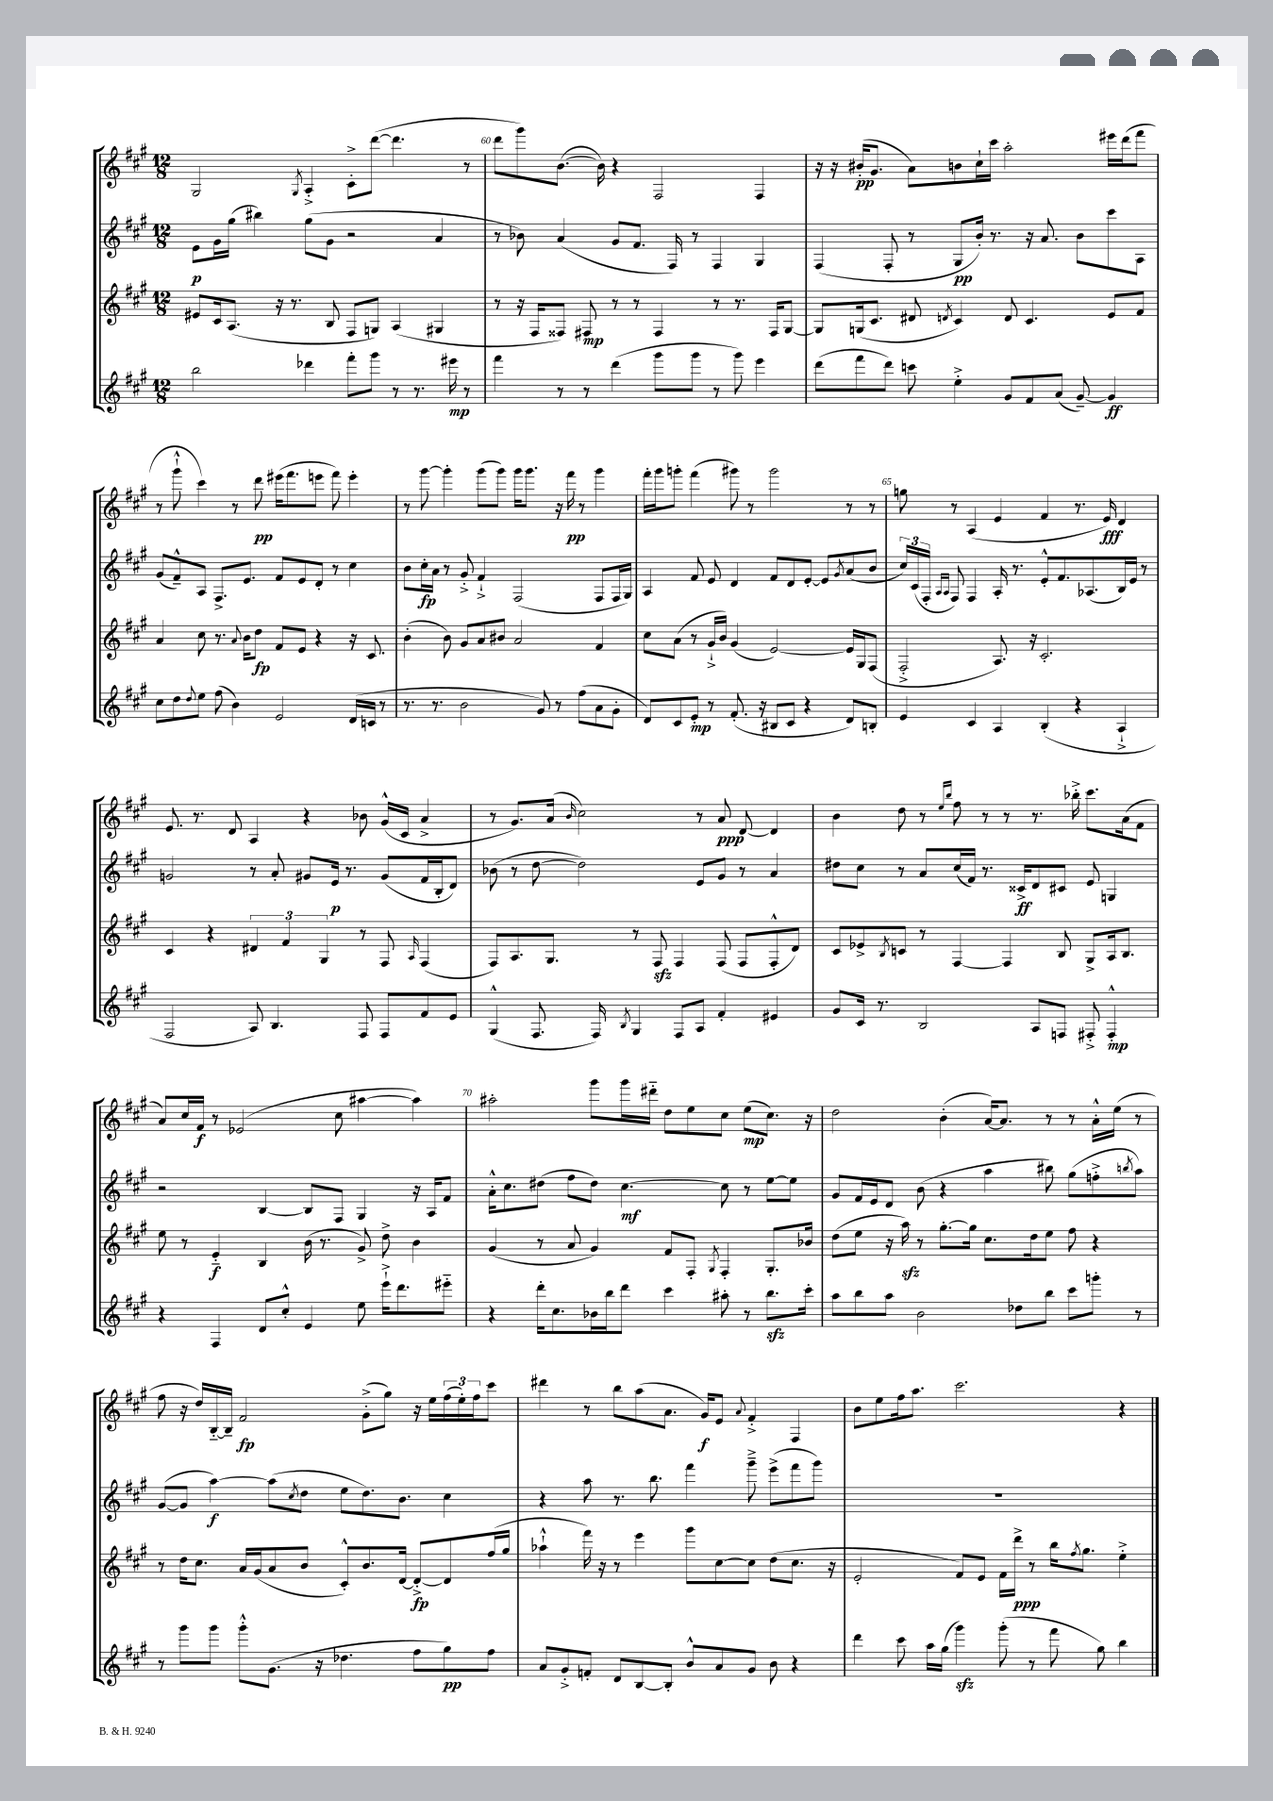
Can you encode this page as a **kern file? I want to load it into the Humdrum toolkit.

**kern	**kern	**kern	**kern
*staff4	*staff3	*staff2	*staff1
*clefG2	*clefG2	*clefG2	*clefG2
*k[f#c#g#]	*k[f#c#g#]	*k[f#c#g#]	*k[f#c#g#]
*M12/8	*M12/8	*M12/8	*M12/8
2bb	8e#	8e	2G#
.	16c#	16g#	.
.	(8.A	(16gg#	.
.	.	4bb#)	.
.	16r	.	.
.	8.r	.	.
.	.	.	8qG#
4ddd-	.	(8gg#	4A'^
.	8B	8g#	.
8fff#'	8F#	2r	8c#'^
8ggg#	8G)	.	([8ddd
8r	(4A	.	4.ddd]
8.r	.	.	.
.	4G#	4a	.
16eee#	.	.	.
8r	.	.	8r
=	=	=	=
4fff#	8r	8r	8ddd
.	16r	8b-)	8ggg#)
.	16F#	.	.
8r	8F##)	(4a	([8.b
8r	8F#	.	.
.	.	.	16b])
(4ddd	8r	8g#	4r
.	8r	8.f#	.
8ggg#	4F#	.	2F#
.	.	16F#)	.
8ggg#	.	8r	.
8r	8r	4F#	.
8ggg#)	8.r	.	.
4eee	.	4G#	4F#
.	16F#	.	.
.	[8G#	.	.
=	=	=	=
(8ddd	8G#]	(4F#	16r
.	.	.	16r
8fff#	(16G	.	(16b#'
.	8.c#	.	8.g#
8ddd)	.	8F#'	.
8ccc	8d#	8r	8a)
.	8qd	.	.
4ee'^	4c#)	8G#	8b
.	.	16b')	16cc#`
.	.	8.r	16ccc#
8g#	8d	.	2aa'
8f#	4.c#	16r	.
.	.	8.a	.
(8a	.	.	.
[8g#~)	.	8b	.
4g#]	8e	8ccc#	16eee#
.	.	.	(16ddd
.	8f#	8A	8fff#
=	=	=	=
8cc#	4a	(8g#	8r
8dd	.	8f#~^^)	8ggg#`^^
8qqdd	.	.	.
8ee	8cc#	8A	4ccc#)
(8ff#	8.r	8.F#^	.
4b)	.	.	8r
.	8qqa	.	.
.	16b	8.e	.
.	8dd	.	8ddd
2e	8f#	8f#	(16eee#
.	.	.	8.fff#
.	8e	8e	.
.	4r	8d'	8eee
.	.	8r	8fff#)
(16d	16r	4cc#	4eee'
16c	8.c#	.	.
8r	.	.	.
=	=	=	=
8.r	(4b'	8b	8r
.	.	16cc#'	[8ggg#
8.r	.	16a	.
.	8b)	8r	4ggg#']
2b	8g#	8g#'^	.
.	8a	4f#`^	(8ggg#
.	8b#	.	8ggg#)
.	2a	(2F#	16ggg#
.	.	.	8.ggg#
8g#)	.	.	.
8r	.	.	16r
.	.	.	16fff#
(8ff#	.	.	8r
8a	4f#	8F#	4ggg#
8g#'	.	16F#	.
.	.	16G#)	.
=	=	=	=
8d)	8cc#	4A	16fff#'
.	.	.	16ggg#
8c#	(8a	.	8ggg'
8e'	8r	8f#	(4fff#
8r	16g#`^	8e	.
.	16b)	.	.
(8.f#'	(4g#	4d	8ggg#)
.	.	.	8r
16r	.	.	.
8B#	[2e)	8f#	2ggg#
8c#	.	8d	.
4r	.	[8e'	.
.	.	8e]	.
.	.	8qg#	.
8d)	16e]	(8a	8r
.	16G#	.	.
8B'	(8F#	8b	8r
=	=	=	=
4e	2F#'^	24cc#)	8gg
.	.	(24c#	.
.	.	24F#'	.
.	.	16qqA	.
.	.	16qqA	.
.	.	8F#)	8r
4c#	.	4F#	(4A
4A	8.A)	16A'	4e
.	.	8.r	.
.	16r	.	.
(4B'	2.c#'	8e'^^	4f#
.	.	8.f#	.
4r	.	.	8.r
.	.	(8.A-	.
.	.	.	16e)
4A`^	.	16B)	4d
.	.	16e	.
.	.	8r	.
=	=	=	=
2F#	4c#	2g	8.e
.	.	.	8.r
.	4r	.	.
.	.	.	8d
8A)	6d#	8r	4A
4.B	.	8a'	.
.	6f#	.	.
.	.	8g#	4r
.	6G#	.	.
.	.	16e	.
.	.	8.r	.
8F#	8r	.	8b-
8F#	8F#	(8g#	(16g#^^
.	.	.	16c#
.	16qqA	.	.
8f#	(4F#	16f#	4a^
.	.	16B'	.
8e	.	8d)	.
=	=	=	=
(4G#^^	8F#)	(8b-	8r
.	8.A	8r	8.g#)
8.F#	.	[8dd	.
.	8.G#	.	(16a
.	.	.	16qqb
.	.	2dd])	2cc#)
16F#)	.	.	.
8qB	.	.	.
4G#	8r	.	.
.	8F#	.	.
8F#	4F#	.	.
8A	.	8e	8r
4f#'	(8F#	8g#	8a
.	8F#	8r	[8d
4e#	8F#'^^	4a	4d]
.	8d)	.	.
=	=	=	=
8g#	8c#	8dd#	4b
16c#	8e-^	8cc#	.
8.r	.	.	.
.	8qB	.	.
.	8c	8r	8dd
2B	8r	8a	8r
.	.	.	16qqee
.	.	.	16qqbb
.	[4F#	(16cc#	8ff#
.	.	16f#)	.
.	.	8.r	8r
.	4F#]	.	8r
.	.	16c##^	.
8A	.	8d	8.r
8F	8B	8c#	.
.	.	.	16bb-'^
8F#'^	8G#^	8e	8.ccc#
4F#'^^	16A	4G	.
.	8.B	.	(16a
.	.	.	8f#
=	=	=	=
4r	8ee	2r	8a)
.	8r	.	16cc#
.	.	.	16f#
4F#	4e'~	.	8r
.	.	.	(2e-
8d	4B	[4B	.
8cc#'^^	.	.	.
4e	(16b	8B]	.
.	8.r	.	.
.	.	8F#	8cc#
8ee	8g#^)	4G#	[4aa#
16eee`^	8dd^	.	.
8.ddd	.	.	.
.	4b	16r	4aa#])
.	.	16A	.
8eee#'~	.	8f#	.
=	=	=	=
4r	(4g#	16a'^^	2aa#'
.	.	8.cc#	.
16ddd'	8r	(8dd#	.
8.cc#	.	.	.
.	8a	8ff#	.
16b-	4g#)	8dd#)	8ggg#
16bb	.	.	.
8ddd	.	[4.cc#	16ggg#
.	.	.	16ddd#'~
4ccc#	8f#	.	8dd
.	8F#'	.	8ee
.	8qG#	.	.
8aa#'	4F#'	8cc#]	8cc#
8r	.	8r	(8ee
8.bb	8.G#'	[8ee	8.cc#)
.	.	8ee]	.
16ccc#'	16b-	.	16r
=	=	=	=
8aa	(8dd	8g#	2dd
8bb	8ee	16f#	.
.	.	16e	.
8aa	16r	8d	.
.	16aa)	.	.
2b	8r	(8b	.
.	[8.gg#'	4r	(4b'
.	16gg#]	.	.
.	8.cc#	4aa	[16a)
.	.	.	8.a]
8dd-	.	.	.
.	16dd	.	.
8bb	8ee	8bb#)	8r
8ccc#	8ff#	(8gg#	8r
8ggg'	4r	8ff'^	16a'^^
.	.	.	(16ee
.	.	8qbb	.
8r	.	8aa)	8r
=	=	=	=
8r	8r	([8g#	8ff#
8ggg#	16dd	8g#]	16r
.	8.cc#	.	16dd)
8ggg#	.	[4aa)	[16B'~
.	.	.	16B~]
8ggg#'^^	16a	.	2f#
.	(16g#	.	.
(8.g#	8a	(8aa]	.
.	.	8qcc#	.
.	8b	8dd	.
16r	.	.	.
4.dd-	8c#'^^)	8ee	.
.	8.b	8.dd)	(8g#'^
.	.	.	8gg#)
.	[16d	8.b	.
8ff#	8d'^_	.	16r
.	.	.	16ee
8gg#)	8d]	4cc#	(24ff#
.	.	.	24ee')
.	.	.	24ff#
8ff#	(16ff#	.	8ccc#
.	16gg#	.	.
=	=	=	=
8a	4aa-`^^	4r	4ddd#
8g#'^	.	.	.
8f'	16fff#)	8aa	8r
.	16r	.	.
8d	8r	8.r	8bb
[8B	4eee	.	(8aa
.	.	8.bb	.
8B']	.	.	8.a
8b^^	8ggg#	4fff#	.
.	.	.	16g#)
8a	[8cc#	.	8e
.	.	.	8qqa
8g#	8cc#]	8ggg#~^	4f#'^
8b	(8dd	(8eee^	.
4r	8.cc#	8fff#	4F#
.	.	8ggg#)	.
.	16r	.	.
=	=	=	=
4ddd	2e'	1.r	8b
.	.	.	8ee
8ccc#	.	.	16ff#
.	.	.	8.aa
16aa	.	.	.
(16gg#	.	.	.
4ggg#)	8f#)	.	2.ccc#
.	8e	.	.
(8ggg#'	16f#	.	.
.	16ddd^	.	.
8r	8r	.	.
8fff#	16bb	.	.
.	8qff#	.	.
.	8.gg#	.	.
8gg#)	.	.	.
4bb	4ee'^	.	4r
==	==	==	==
*-	*-	*-	*-
